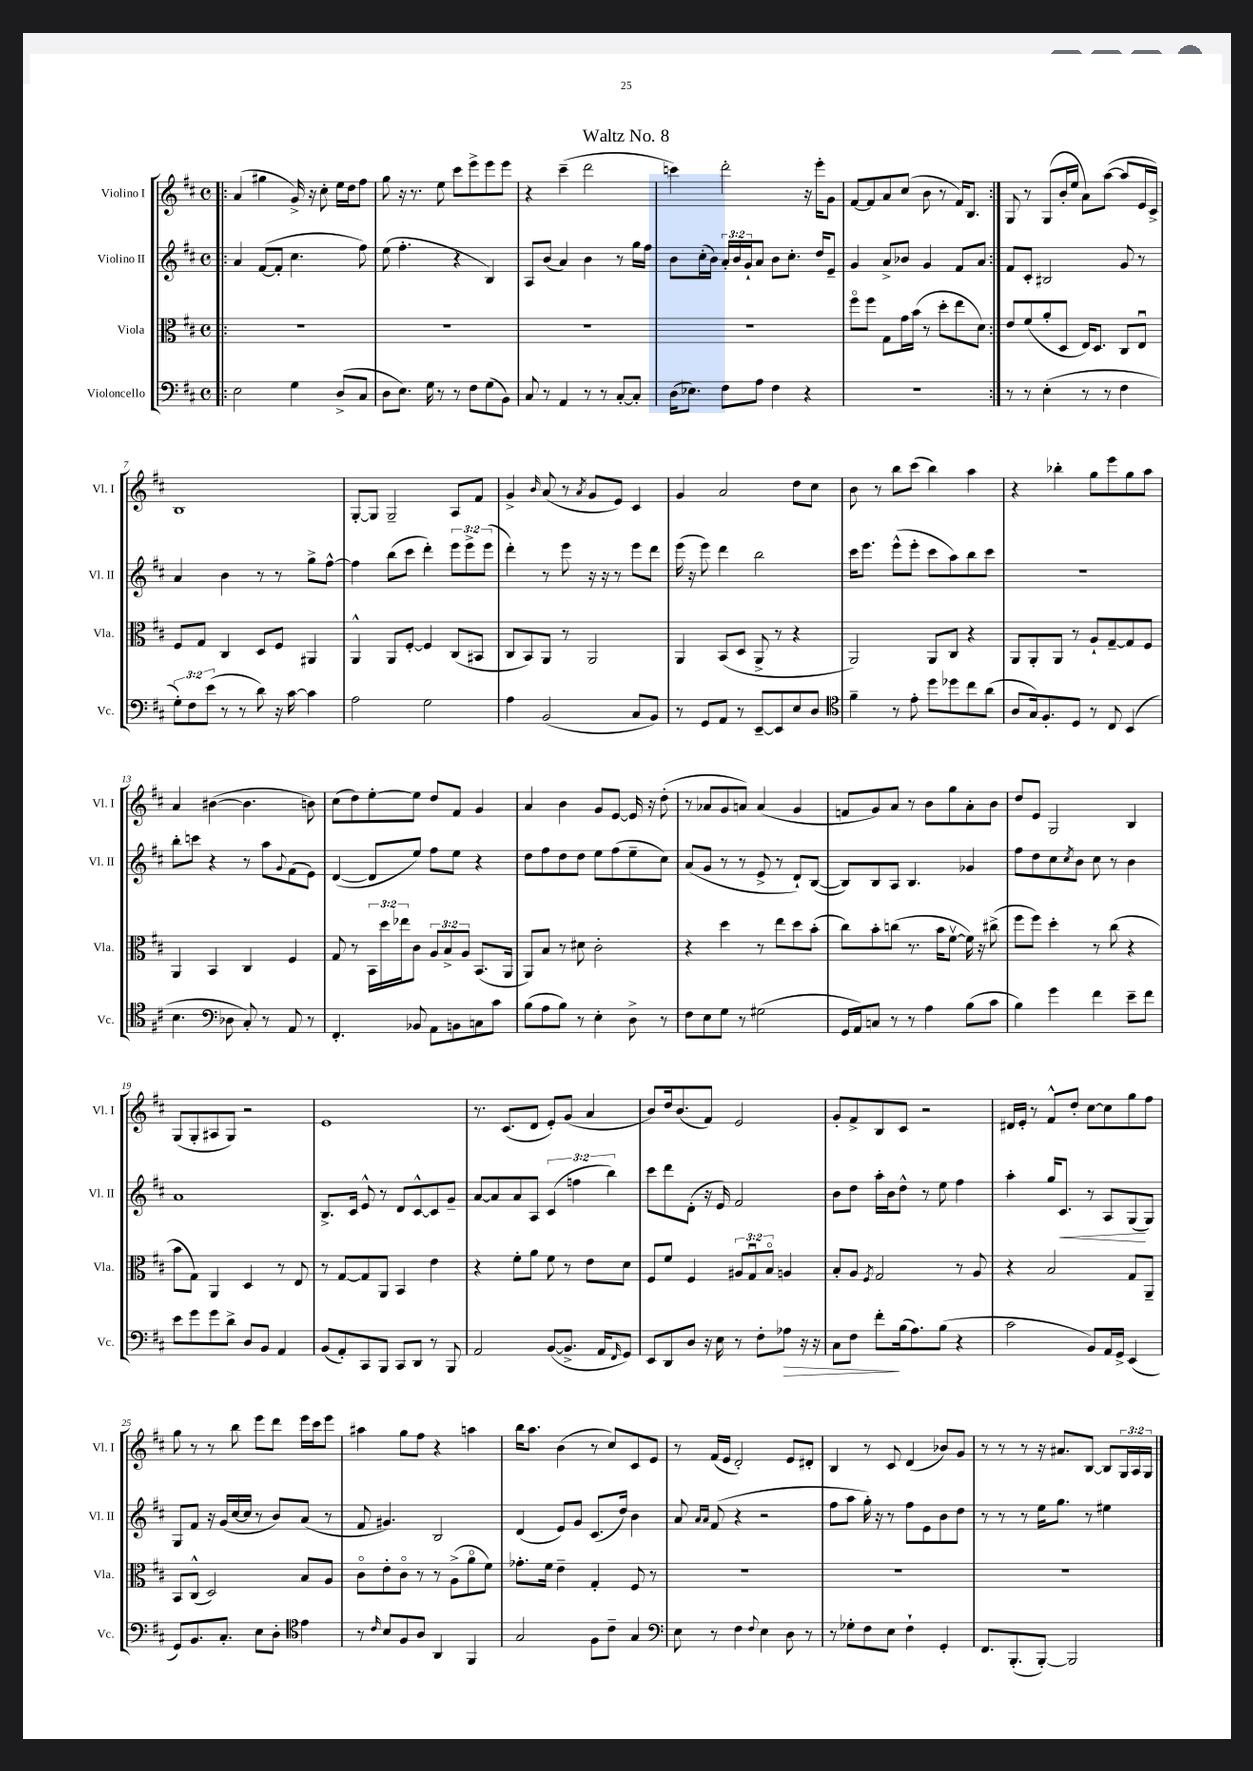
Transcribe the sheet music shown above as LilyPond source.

\header { title = "Waltz No. 8" }
<<
\new StaffGroup <<
\new Staff = "s0" \with { instrumentName = "Violino I" shortInstrumentName = "Vl. I" } {
    \clef treble \key d \major \defaultTimeSignature \time 4/4 \override Staff.TupletNumber.text = #tuplet-number::calc-fraction-text
    \repeat volta 2 { \bar ".|:" a'4( gis''4 g'16->) r16 cis''8-. e''16 d''16 fis''8 |
    g''8 r16 r8. e''8 cis'''8 e'''8-> e'''8 e'''8 |
    r4 cis'''4--( d'''2 |
    c'''4) d'''2-. r16 e'''16-. g'8 |
    fis'8~ fis'8 a'8 cis''8( b'8 r8 fis'16) b8. | }
    g8 r8 g8( b'16-. e''16 a'8) a''8~( a''8 e'16 cis'16->) |
    b1 |
    g8~-. g8 g2-- a8 fis'8 |
    g'4-> \grace { b'16 } a'8( r8 \acciaccatura { a'8 } g'8 e'8) cis'4 |
    g'4 a'2 d''8 cis''8 |
    b'8 r8 b''8 cis'''8( b''4) a''4 |
    r4 bes''4-. g''8 e'''8 g''8 a''8 |
    a'4 bis'4~( bis'4. b'8) |
    cis''8( d''8) e''8~-. e''8 d''8 fis'8 g'4 |
    a'4 b'4 g'8 e'8~ e'16 r16 d''8-.( |
    r8 aes'8 g'8 a'8) a'4( g'4 |
    f'8 g'8) a'8 r8 b'8 g''8 a'8-. b'8 |
    d''8 e'8 g2 b4 |
    g8( g8-. ais8 g8) r2 |
    e'1 |
    r8. cis'8.( d'8 e'8-.) g'8( a'4 |
    b'8) d''16 b'8.( fis'8) e'2 |
    g'8-. fis'8-> b8 cis'8 r2 |
    dis'16 e'16-. r8 fis'8-^ d''8-. cis''8~ cis''8 g''8 fis''8 |
    g''8 r8 r8 b''8 e'''8 d'''8 e'''16 cis'''16 e'''8 |
    ais''4 g''8 fis''8 r4 a''4 |
    b''16 a''8. b'4( r8 cis''8) cis'8 e'8 |
    r8 fis'16( e'16 d'2-.) e'8 dis'8-. |
    b4 r8 cis'8 d'4( bes'8) g'8 |
    r8 r8 r8 r16 ais'8. b8~ b8 \tuplet 3/2 { g16 a16 g16 } \bar "|." |
}
\new Staff = "s1" \with { instrumentName = "Violino II" shortInstrumentName = "Vl. II" } {
    \clef treble \key d \major \defaultTimeSignature \time 4/4 \override Staff.TupletNumber.text = #tuplet-number::calc-fraction-text
    \repeat volta 2 { \bar ".|:" a'4 fis'8~( fis'8-. cis''4. fis''8) |
    e''8( fis''4.-. r4 b4) |
    a8 b'8( a'4) b'4 r8 g''16 fis''16 |
    b'8 cis''16-.( b'16) \tuplet 3/2 { a'16-. b'16 g'16-! } a'8 b'8 cis''8.-. d''16 e'8-- |
    g'4 a'8-> bes'8 g'4 fis'8 a'8 | }
    fis'8 cis'8-. bis2 g'8 r8 |
    a'4 b'4 r8 r8 g''8-> fis''8~-^ |
    fis''4 b''8( cis'''8 d'''4-.) \tuplet 3/2 { e'''8 e'''8-> e'''8( } |
    d'''4-.) r8 e'''8 r16 r16 r8 e'''8 d'''8 |
    e'''16( r16 e'''8) d'''4 b''2 |
    cis'''16 e'''8. e'''8-^( e'''8-. cis'''8 a''8) b''8 cis'''8 |
    R1 |
    b''8-. c'''8 r4 r8 a''8 \appoggiatura { g'8 } fis'8( e'8) |
    d'4~( d'8 e''8) fis''8 e''8 r4 |
    d''8 fis''8 d''8 d''8 e''8 fis''8( e''8-- cis''8) |
    a'8( g'8 r8 r8 e'8-> r8 d'8-!) b8~( |
    b8) b8 a8 b4. ges'4 |
    fis''8 d''8 cis''8 \acciaccatura { cis''8 } b'8 cis''8 r8 b'4 |
    a'1 |
    b8.-> cis'16 e'8-^ r8 d'8 cis'8~-^ cis'8 g'8-- |
    a'8~ a'8 a'8 a8 \tuplet 3/2 { cis'4( f''4 b''4) } |
    cis'''8 d'''8 d'8-.( r16 e'16) fis'2 |
    b'8 d''8 a''16-. b'16 d''8-^ r8 e''8 fis''4 |
    a''4-. g''16 cis'8.\< r8 a8 g8\!( g8) |
    g8 fis'8 r16 g'16( cis''16~ cis''16 r8 b'8) a'8( r8 |
    fis'8 gis'4.) b2 |
    d'4( e'8) g'8 cis'8.( d''16) b'4 |
    a'8 \grace { a'16 a'16 } fis'8( r4 r2 |
    fis''8 a''8 g''16-.) r16 r8 fis''8 e'8 b'8 d''8 |
    r8 r8 r8 e''16 g''8. r8 eis''4 \bar "|." |
}
\new Staff = "s2" \with { instrumentName = "Viola" shortInstrumentName = "Vla." } {
    \clef alto \key d \major \defaultTimeSignature \time 4/4 \override Staff.TupletNumber.text = #tuplet-number::calc-fraction-text
    \repeat volta 2 { \bar ".|:" R1 |
    R1 |
    R1 |
    R1 |
    fis''8\flageolet fis''8 g8 g'16 b'16( r8 d''8-. e''8 d'8) | }
    e'8 fis'8( a'8-. d8 e16) d8. cis8 e8\downbow |
    fis8 g8 cis4 d8 fis8 ais,4 |
    a,4-^ a,8 fis8~-. fis4 cis8( bis,8 |
    cis8 b,8) a,8 r8 a,2 |
    a,4 b,8( d8 a,8-> r8 r4 |
    a,2) a,8 cis8 r4 |
    a,8 a,8-. a,8 r8 a8-! g8~-- g8 fis8 |
    a,4 b,4 cis4 fis4 |
    g8 r8 \tuplet 3/2 { b,16 d''16 ees''16 } cis'8 \tuplet 3/2 { a8 b8-> a8 } b,8.( a,16 |
    a,8) b8 r8 dis'8 cis'2-. |
    r4 d''4 r8 e''8 d''8 b'8-.( |
    cis''8) b'8-. c''8( r8. b'16 fis'8~\upbow fis'16) r16 cis''8->( |
    fis''8 fis''8) d''4-. r8 cis''8( r4 |
    b'8 g8) a,4 d4 r8 e8 |
    r8 g8~ g8 a,8 b,4 e'4 |
    r4 fis'8-. a'8 fis'8 r8 e'8 d'8 |
    fis8 fis'8 fis4 \tuplet 3/2 { ais8 g8\downbow b8\flageolet } a4 |
    b8-. a8 \acciaccatura { fis8 } g2 r8 a8 |
    r4 b2 g8 a,8-- |
    b,8 cis8-^( d2) b8 a8 |
    cis'8\flageolet e'8-. cis'8\flageolet r8 r8 a8->( a'8\flageolet fis'8) |
    ges'8.-. fis'16 e'4-- g4-. fis8 r8 |
    R1 |
    R1 |
    R1 \bar "|." |
}
\new Staff = "s3" \with { instrumentName = "Violoncello" shortInstrumentName = "Vc." } {
    \clef bass \key d \major \defaultTimeSignature \time 4/4 \override Staff.TupletNumber.text = #tuplet-number::calc-fraction-text
    \repeat volta 2 { \bar ".|:" e2 g4 d8->( cis8 |
    d8 e8.) g16 r8 r8 fis8 g8( b,8) |
    cis8 r8 a,4 r8 r8 cis8~-. cis8-. |
    d16( ees8.) fis8 a8 fis4 r4 |
    R1 | }
    r8 r8 e4-.( r8 r8 fis4 |
    \tuplet 3/2 { g8-.) fis8 e'8( } r8 r8 d'8) r16 cis'16~ cis'4 |
    a2 g2 |
    a4 b,2( cis8 b,8) |
    r8 g,8 a,8 r8 e,8~-- e,8 e8 d8 |
    \clef tenor fis'4-- r8 e'8-. d''8 des''8 cis''8 a'8( |
    a8 g16) fis8.-. d8 r8 cis8 b,4( |
    b4. \clef bass des8 cis8-.) r8 a,8 r8 |
    fis,4.-. bes,8 a,8 b,8 c8 cis'8 |
    b8( a8 b8) r8 e4-. d8-> r8 |
    fis8 e8 g8 r8 gis2( |
    g,16 a,16) c8 r8 r8 a4 b8( cis'8 |
    b4) g'4 fis'4 e'8-- fis'8 |
    e'8 g'8 g'8 d'8-> d8 b,8 a,4 |
    b,8( a,8-.) cis,8 b,,8 cis,8 d,8 r8 b,,8 |
    a,2 b,8~( b,8.-> a,16 \grace { fis,16 } g,8) |
    e,8 d,8 d8 r16 e16 r8 fis8-. aes8\> r16 r16 |
    cis8 fis8 fis'8-.\! b16( a8.) b8( r4 |
    cis'2 b,8) a,16 g,16-> e,4( |
    g,8) b,8. cis8.-. e8 d8-. \clef tenor e'4 |
    r8 \grace { cis'16 } b8 fis8 a8 a,4 fis,4 |
    g2 fis8 cis'8-- g4 |
    \clef bass e8 r8 fis4 \appoggiatura { fis8 } e4 d8 r8 |
    r8 ges8-. fis8 e8 fis4-! g,4-. |
    fis,8. b,,8.-.( b,,8~-.) b,,2 \bar "|." |
}
>>
>>
